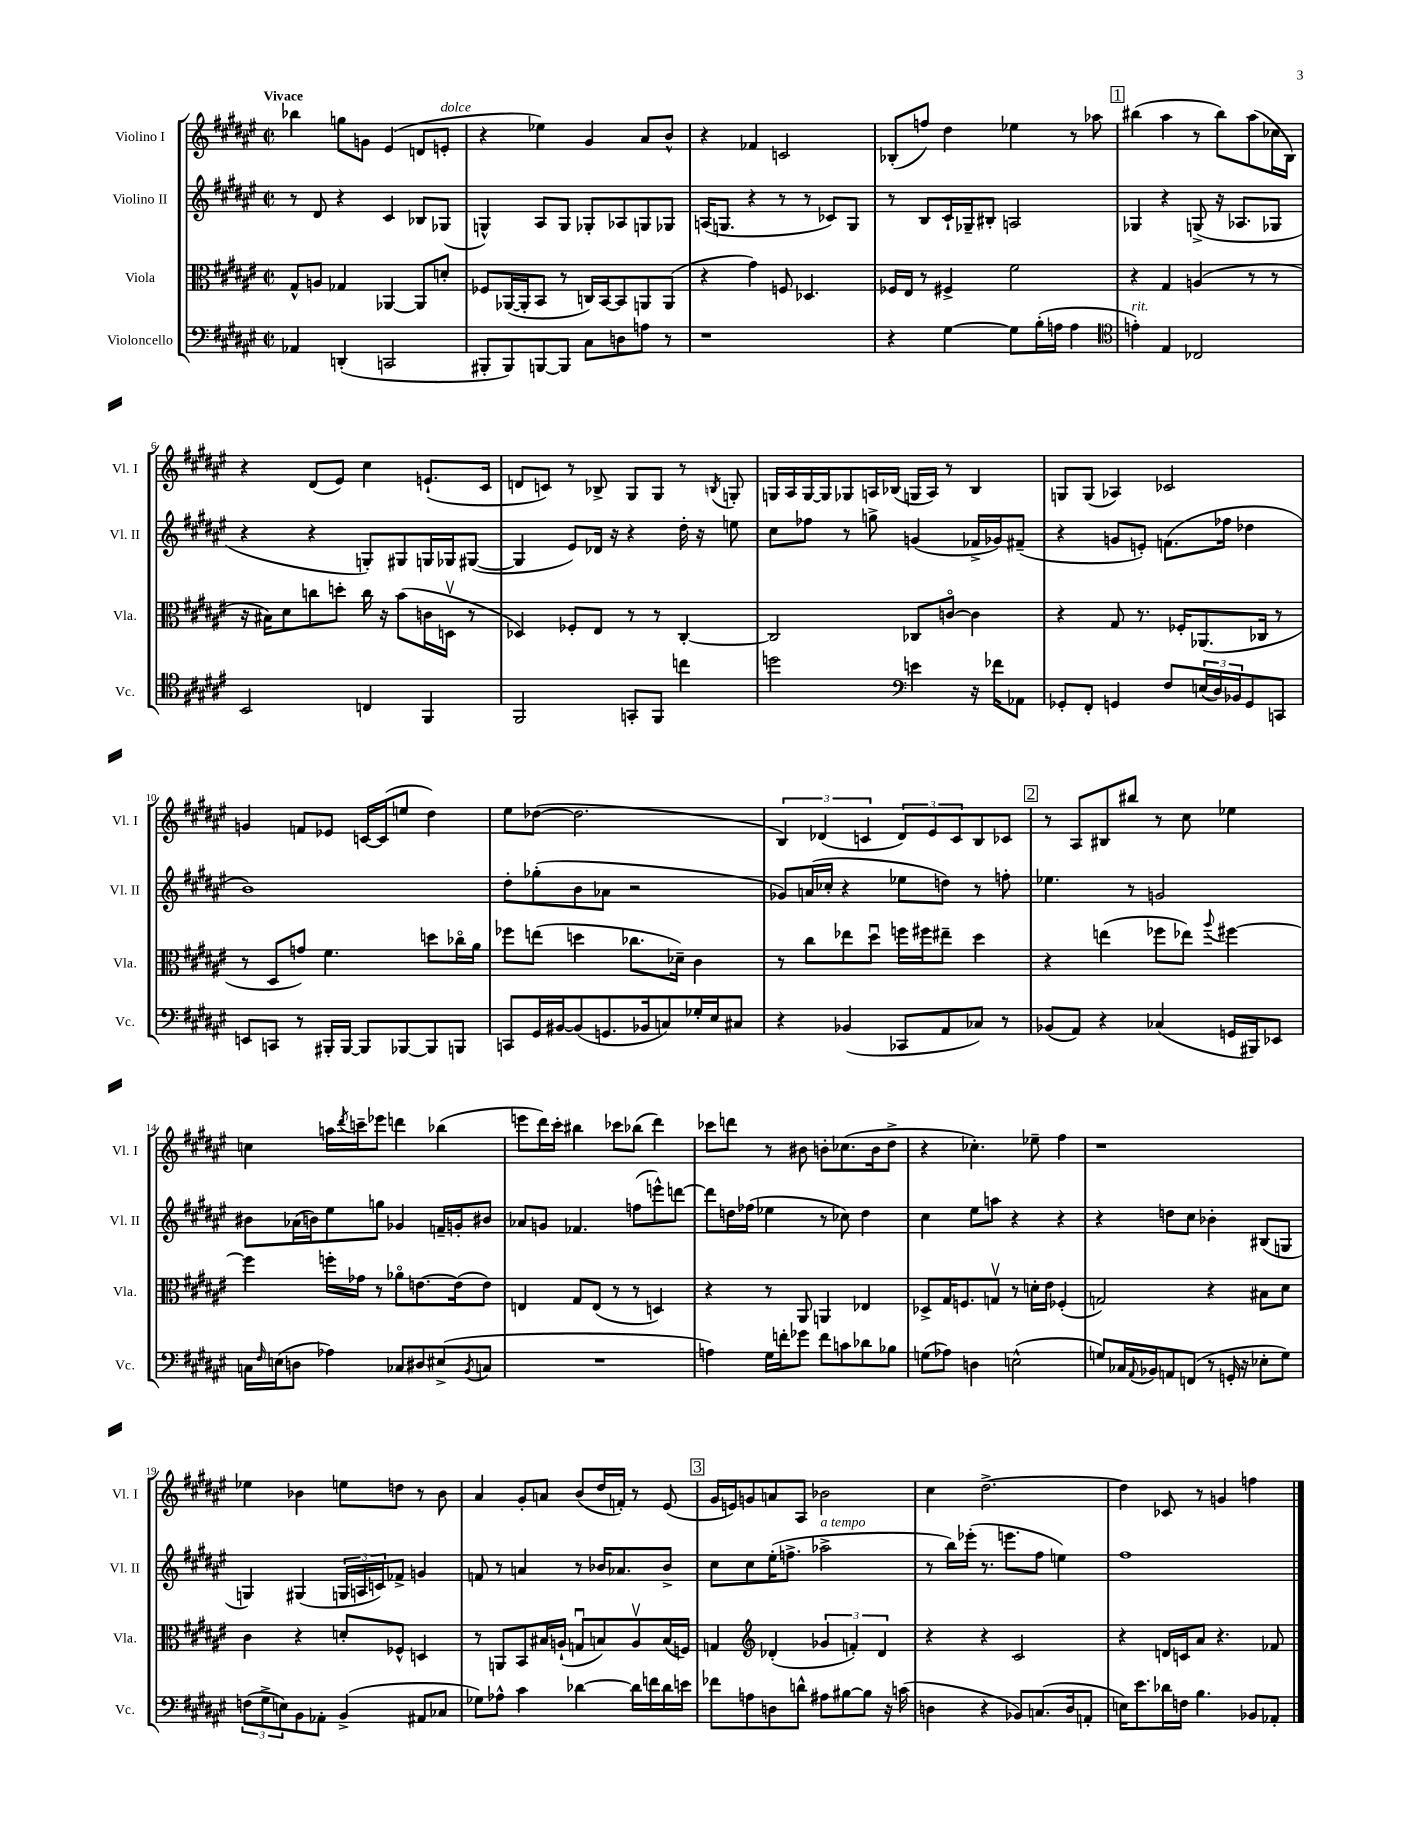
<<
\new StaffGroup <<
\new Staff = "s0" \with { instrumentName = "Violino I" shortInstrumentName = "Vl. I" } {
    \clef treble \key fis \major \defaultTimeSignature \time 2/2 \tempo "Vivace"
    bes''4 g''8 g'8 eis'4( d'8 e'8-.^\markup { \italic "dolce" } |
    r4 ees''4) gis'4 ais'8 b'8-^ |
    r4 fes'4 c'2 |
    bes8-.( f''8) dis''4 ees''4 r8 aes''8 |
    \mark \markup { \box "1" } bis''4( ais''4 r8 bis''8) ais''8( ces''16 b16) |
    r4 dis'8( eis'8) cis''4 e'8.-!( cis'16 |
    d'8 c'8) r8 bes8-> gis8 gis8 r8 \acciaccatura { b8 } g8-. |
    g16 ais16 g16~ g16 ges8 a16 bes16( g16 a16) r8 bes4 |
    g8 g8( aes4) ces'2 |
    g'4 f'8 ees'8 c'16~ c'16( e''8 dis''4) |
    eis''8 des''8~( des''2. |
    \tuplet 3/2 { b4) des'4( c'4 } \tuplet 3/2 { des'8) eis'8 c'8 } b8 ces'8 |
    \mark \markup { \box "2" } r8 ais8 bis8 bis''8 r8 cis''8 ees''4 |
    c''4 a''16 \acciaccatura { dis'''8 } c'''16-- ees'''8 d'''4 bes''4( |
    e'''8 dis'''16) cis'''16-. bis''4 ces'''8 bes''8( dis'''4) |
    ces'''8 d'''8 r8 bis'8 b'8-. ces''8.( b'16 dis''8-> |
    r4 ces''4.-.) ees''8-- fis''4 |
    r1 |
    ees''4 bes'4 e''8 d''8 r8 bes'8 |
    ais'4 gis'8-. a'8 b'8( dis''16 f'16-.) r8 eis'8( |
    \mark \markup { \box "3" } gis'16 e'16) g'8 a'8 ais8 bes'2 |
    cis''4 dis''2.~-> |
    dis''4 ces'8 r8 g'4 f''4 \bar "|." |
}
\new Staff = "s1" \with { instrumentName = "Violino II" shortInstrumentName = "Vl. II" } {
    \clef treble \key fis \major \defaultTimeSignature \time 2/2
    r8 dis'8 r4 cis'4 bes8 ges8( |
    g4-^) ais8 g8 ges8-. aes8 g8 ges8 |
    a16( g8. r4 r8 r8 ces'8) g8 |
    r8 b8 cis'16-! ges16-- bis8-. a2 |
    \mark \markup { \box "1" } ges4 r4 g8->( r16 aes8. ges8 |
    r4 r4 g8-.) gis8 g16 ges16 gis8~( |
    gis4 eis'8) des'16 r16 r4 dis''16-. r16 e''8 |
    cis''8 fes''8 r8 g''8-> g'4( fes'16-> ges'16) fis'8--( |
    r4 g'8 e'8-.) f'8.( fes''16 des''4 |
    b'1) |
    dis''8-. ges''8-.( b'8 aes'8 r2 |
    ges'8) a'16( ces''16-. r4 ees''8 d''8) r8 f''8-. |
    \mark \markup { \box "2" } ees''4. r8 g'2 |
    bis'8 aes'16( b'16) eis''8 g''8 ges'4 f'16-- g'16-. bis'8 |
    aes'8 g'8 fes'4. f''8( e'''8-^) d'''8~ |
    d'''8 d''16 fes''16( ees''4 r8 ces''8) d''4 |
    cis''4 eis''8 a''8 r4 r4 |
    r4 d''8 cis''8 bes'4-. bis8( g8 |
    g4) gis4( \tuplet 3/2 { g16 a16 c'16) } fes'8-> g'4 |
    f'8 r8 a'4 r8 bes'16 aes'8. bes'8-> |
    \mark \markup { \box "3" } cis''8 cis''8 eis''16-.( f''8.-> aes''2->^\markup { \italic "a tempo" } |
    r8 b''16) ees'''16-.( r8. e'''8. fis''8 e''4) |
    fis''1 \bar "|." |
}
\new Staff = "s2" \with { instrumentName = "Viola" shortInstrumentName = "Vla." } {
    \clef alto \key fis \major \defaultTimeSignature \time 2/2
    gis8-^ a8 ges4 aes,4~ aes,8 d'8-. |
    fes8 aes,16~( aes,16-. b,8 r8 c16) b,16~ b,8 a,8 a,8( |
    r4 gis'4) f8 des4. |
    fes16 eis16 r8 fis4-> fis'2 |
    \mark \markup { \box "1" } r4 gis4 a4( r8 r8 |
    r16 bis16) dis'8 c''8 d''8-. c''16 r16 b'8( c'16 d16\upbow r8 |
    des4) fes8-. eis8 r8 r8 cis4~-. |
    cis2 ces8 c'8~\flageolet c'4 |
    r4 gis8 r8. fes16-. aes,8.( ces16 r8 |
    r8 dis8 g'8) fis'4. d''8 ces''16\flageolet ais'16 |
    fes''8 e''8( d''4 ces''8. des'16--) cis'4 |
    r8 cis''8 ees''8 dis''8\downbow f''16 fis''16 eis''8-- dis''4 |
    \mark \markup { \box "2" } r4 e''4( fes''8 ees''8) \appoggiatura { ais''8 } fis''4~ |
    fis''4 f''16-. ges'16 r8 aes'8\flageolet e'8.~ e'16( e'8) |
    e4 gis8 e8( r8 r8 d4) |
    r4 r8 ais,8 a,4 ees4 |
    des8-> gis16 f8. g8\upbow r8 d'16-. eis'16 fes4-.( |
    g2) r4 bis8 dis'8 |
    cis'4 r4 d'8-. fes8-^ d4 |
    r8 a,8 b,8 bis16 a16-!( g8\downbow b8) a8\upbow b16( f16) |
    \mark \markup { \box "3" } g4 \clef treble des'4-.( \tuplet 3/2 { ges'4 f'4-.) des'4 } |
    r4 r4 cis'2 |
    r4 d'16 c'16 ais'8 r4. fes'8 \bar "|." |
}
\new Staff = "s3" \with { instrumentName = "Violoncello" shortInstrumentName = "Vc." } {
    \clef bass \key fis \major \defaultTimeSignature \time 2/2
    aes,4 d,4-.( c,2 |
    bis,,8-. bis,,8) b,,8~ b,,8 cis8 d8 a8 r8 |
    r1 |
    r4 gis4~ gis8 b16-.( a16 a4 |
    \mark \markup { \box "1" } \clef tenor e'4-.^\markup { \italic "rit." }) eis4 ces2 |
    b,2 c4 fis,4 |
    fis,2 g,8-. fis,8 c''4 |
    d''2 \clef bass e'4 r16 fes'16 aes,8 |
    ges,8-. fis,8-. g,4 fis8 \tuplet 3/2 { e16( dis16) bes,16 } g,8 c,8 |
    e,8 c,8 r8 bis,,16-. bis,,16~ bis,,8 bes,,8~ bes,,8 b,,8 |
    c,8 gis,16 bis,16~ bis,8( g,8. bes,16 c8) ges16-. eis16 cis8 |
    r4 bes,4( ces,8 ais,8 ces8) r8 |
    \mark \markup { \box "2" } bes,8( ais,8) r4 ces4( g,16 bis,,16) ees,8 |
    c16 \grace { fis16 } e16( d8 aes4) ces8 dis8 eis8->( \acciaccatura { b,8 } c8 |
    R1 |
    a4) gis16 f'16-. ges'8 f'8 c'8 des'8 bes8 |
    g8( aes8) d4 e2-^( |
    g8) ces16 \appoggiatura { ais,8 } bes,16 a,8 f,8( r8 g,16-. r16 ees8-. g8) |
    \tuplet 3/2 { f8( gis8-> e8) } b,8 aes,8-. b,4->( ais,8 ces8 |
    ges8) aes8-^ cis'4 des'4~ des'16 f'16 des'16 e'16 |
    \mark \markup { \box "3" } fes'8 a8 d8 d'8-^ ais8 bis8~ bis8 r16 c'16( |
    d4 r4 bes,8) c8.( d16 a,8-. |
    e16) eis'8. des'16 f16 b4. bes,8 aes,8-. \bar "|." |
}
>>
>>
